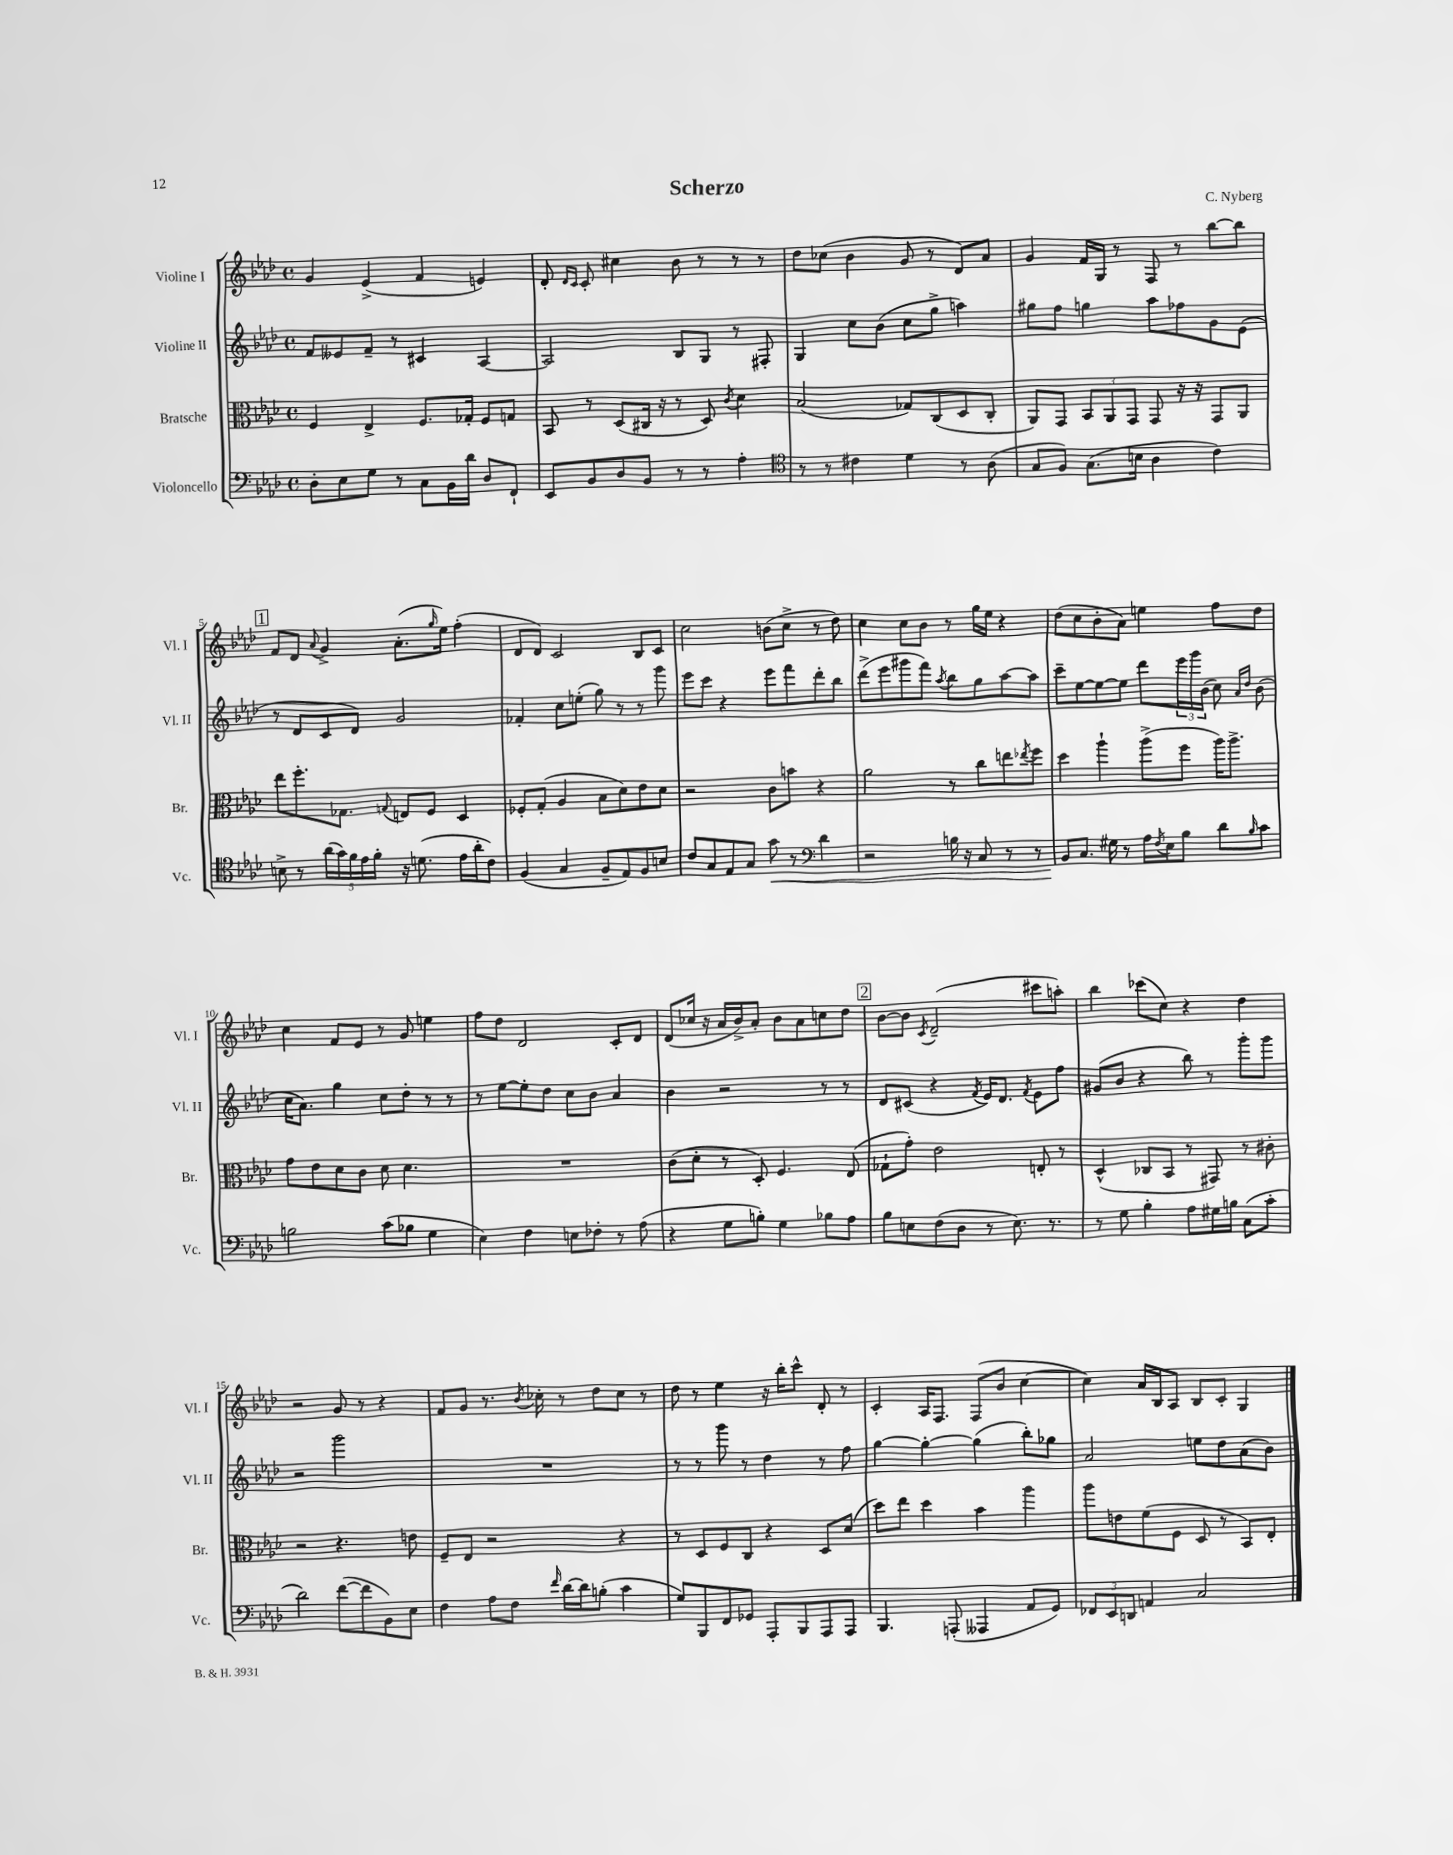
\header { title = "Scherzo" composer = "C. Nyberg" }
<<
\new StaffGroup <<
\new Staff = "s0" \with { instrumentName = "Violine I" shortInstrumentName = "Vl. I" } {
    \clef treble \key aes \major \defaultTimeSignature \time 4/4
    g'4 ees'4->( f'4 e'4) |
    des'8-. \grace { des'16 c'16 } c'8-. cis''4 bes'8 r8 r8 r8 |
    des''8 ces''8( bes'4 g'8 r8 des'8) aes'8 |
    g'4 f'16 g16 r8 f8 r8 bes''8~ bes''8 |
    \mark \markup { \box "1" } f'8 des'8 \appoggiatura { aes'8 } g'4-> aes'8.-.( \grace { g''16 } ees''16) f''4-.( |
    des'8 des'8) c'2 bes8 c'8 |
    c''2 b'8( c''8-> r8 des''8) |
    c''4 c''8 bes'8 r8 g''16 ees''16 r4 |
    des''8( c''8 bes'8-. aes'8) e''4 f''8 des''8 |
    c''4 f'8 ees'8 r8 g'8 e''4 |
    f''8 des''8 des'2 c'8-. des'8 |
    des'8( ces''16 r16 aes'16 bes'16->) aes'8-. bes'8 aes'8 c''8 des''8 |
    \mark \markup { \box "2" } bes'8~ bes'8 \acciaccatura { c'8 } des'2--( cis'''8 a''8-.) |
    bes''4 ces'''8( c''8) r4 des''4 |
    r2 g'8 r8 r4 |
    f'8 g'8 r8. \acciaccatura { bes'8 } ces''16-. r8 des''8 ces''8 r8 |
    des''8 r8 ees''4 r16 bes''16-. c'''8-^ des'8-. r8 |
    c'4-. aes16 f8. f8( bes'8 c''4~ |
    c''4) aes'16 bes16 aes8 bes8 c'8-. g4 \bar "|." |
}
\new Staff = "s1" \with { instrumentName = "Violine II" shortInstrumentName = "Vl. II" } {
    \clef treble \key aes \major \defaultTimeSignature \time 4/4
    f'8 eeses'8 f'8-- r8 cis'4 aes4~ |
    aes2 bes8 g8 r8 fis8-. |
    g4 c''8 bes'8( c''8 g''8-> a''4) |
    gis''8 f''8 g''4 aes''8 fes''8 g'8 ees'8( |
    \mark \markup { \box "1" } r8 des'8 c'8 des'8) g'2 |
    fes'4-. c''8 e''8-.( g''8) r8 r8 g'''8 |
    ees'''8 c'''8 r4 ees'''8 f'''8 des'''8-. bes''8 |
    des'''8->( ees'''8 gis'''8 f'''8) \acciaccatura { aes''8 } bes''8 g''8 aes''8~ aes''8 |
    c'''8-- ees''8~ ees''8~ ees''8 des'''8 \tuplet 3/2 { ees'''16 g'''16 bes'16( } c''8) \grace { aes'16 des''16 } bes'8( |
    c''16 aes'8.) g''4 c''8 des''8-. r8 r8 |
    r8 ees''8~ ees''8-. des''8 c''8 bes'8 aes'4 |
    bes'4 r2 r8 r8 |
    \mark \markup { \box "2" } des'8 cis'8( r4 \acciaccatura { f'8 } ees'16) des'8. \acciaccatura { f'8 } ees'8 f''8 |
    gis'8( bes'8 r4 bes''8) r8 g'''8-. g'''8 |
    r2 g'''2 |
    R1 |
    r8 r8 g'''8 r8 des''4 r8 f''8 |
    g''4~ g''4~-. g''4( bes''8-.) ges''8 |
    aes'2 e''8 des''8 aes'8( bes'8) \bar "|." |
}
\new Staff = "s2" \with { instrumentName = "Bratsche" shortInstrumentName = "Br." } {
    \clef alto \key aes \major \defaultTimeSignature \time 4/4
    f4 ees4-> f8. ges16-. f8 g8 |
    bes,8 r8 des8( cis16 r16 r8 des8) \acciaccatura { c'8 } des'4 |
    bes2( ges8) c8( des8 c8-. |
    aes,8) g,8 \tuplet 3/2 { bes,8 aes,8 g,8 } g,8 r16 r16 g,8 aes,8 |
    \mark \markup { \box "1" } ees''8 f''8.-. ges8. \appoggiatura { g8 } e8 f8 des4 |
    fes8-. g8-.( aes4 bes8 des'8) ees'8 des'8 |
    r2 c'8 b'8 r4 |
    aes'2 r8 c''8 e''8 \acciaccatura { ees''8 } f''8 |
    des''4 aes''4-! aes''8->( f''8 aes''16) aes''8.-> |
    g'8 ees'8 des'8 c'8 des'8 des'4. |
    R1 |
    c'8( des'8-. r8 des8-.) f4. ees8( |
    \mark \markup { \box "2" } ges8-! g'8-.) ees'2 e8-. r8 |
    des4-^( ces8 bes,8 r8 gis,8) r8 cis'8-. |
    r2 r4. e'8 |
    f8-- ees8 r2 r4 |
    r8 des8 f8 c8 r4 des8 des'8( |
    des''8) ees''8 des''4 bes'4 aes''4 |
    aes''8 e'8 f'8( f8 des8 r8 bes,8) ees8-. \bar "|." |
}
\new Staff = "s3" \with { instrumentName = "Violoncello" shortInstrumentName = "Vc." } {
    \clef bass \key aes \major \defaultTimeSignature \time 4/4
    des8-. ees8 g8 r8 c8 bes,16 des'16 des8 f,8-! |
    ees,8 bes,8 des8 bes,8 r8 r8 aes4-. |
    \clef tenor r8 r8 cis'4 des'4 r8 aes8( |
    g8 f8) g8.( b16 aes4 c'4) |
    \mark \markup { \box "1" } b8-> r8 \tuplet 5/4 { aes'16( g'16) f'16 ees'16 f'16-. } r16 d'8.( ees'16 aes'16-. c'8) |
    f4( g4 f8-- ees8) f8 b8 |
    c'8 g8 ees8 g8 g'8\< r8 \clef bass des'4 |
    r2 b16 r16 c8 r8 r8 |
    bes,8\! c8. gis16 r8 aes16 \acciaccatura { f8 } ees16 bes8 des'8 \grace { bes16 } c'8 |
    b2 c'8( bes8 g4 |
    ees4) f4 e8 fes8-. r8 aes8( |
    r4 g8 b8-.) g4 bes8 aes8 |
    \mark \markup { \box "2" } bes8 e8 f8( des8 r8 e8.) r8. |
    r8 g8 bes4-. aes8 gis16 b16 c8( c'8-. |
    des'2) f'8~( f'8 bes,8) ees8 |
    f4 aes8 f8 \grace { f'16 } des'16~ des'16 b8-.( c'4 |
    g8) bes,,8 f,8 ges,8 aes,,8-. bes,,8 aes,,8 aes,,8 |
    bes,,4. a,,8-.( aeses,,4 aes,8 g,8) |
    \tuplet 3/2 { fes,8 ees,8 d,8 } a,4 c2 \bar "|." |
}
>>
>>
